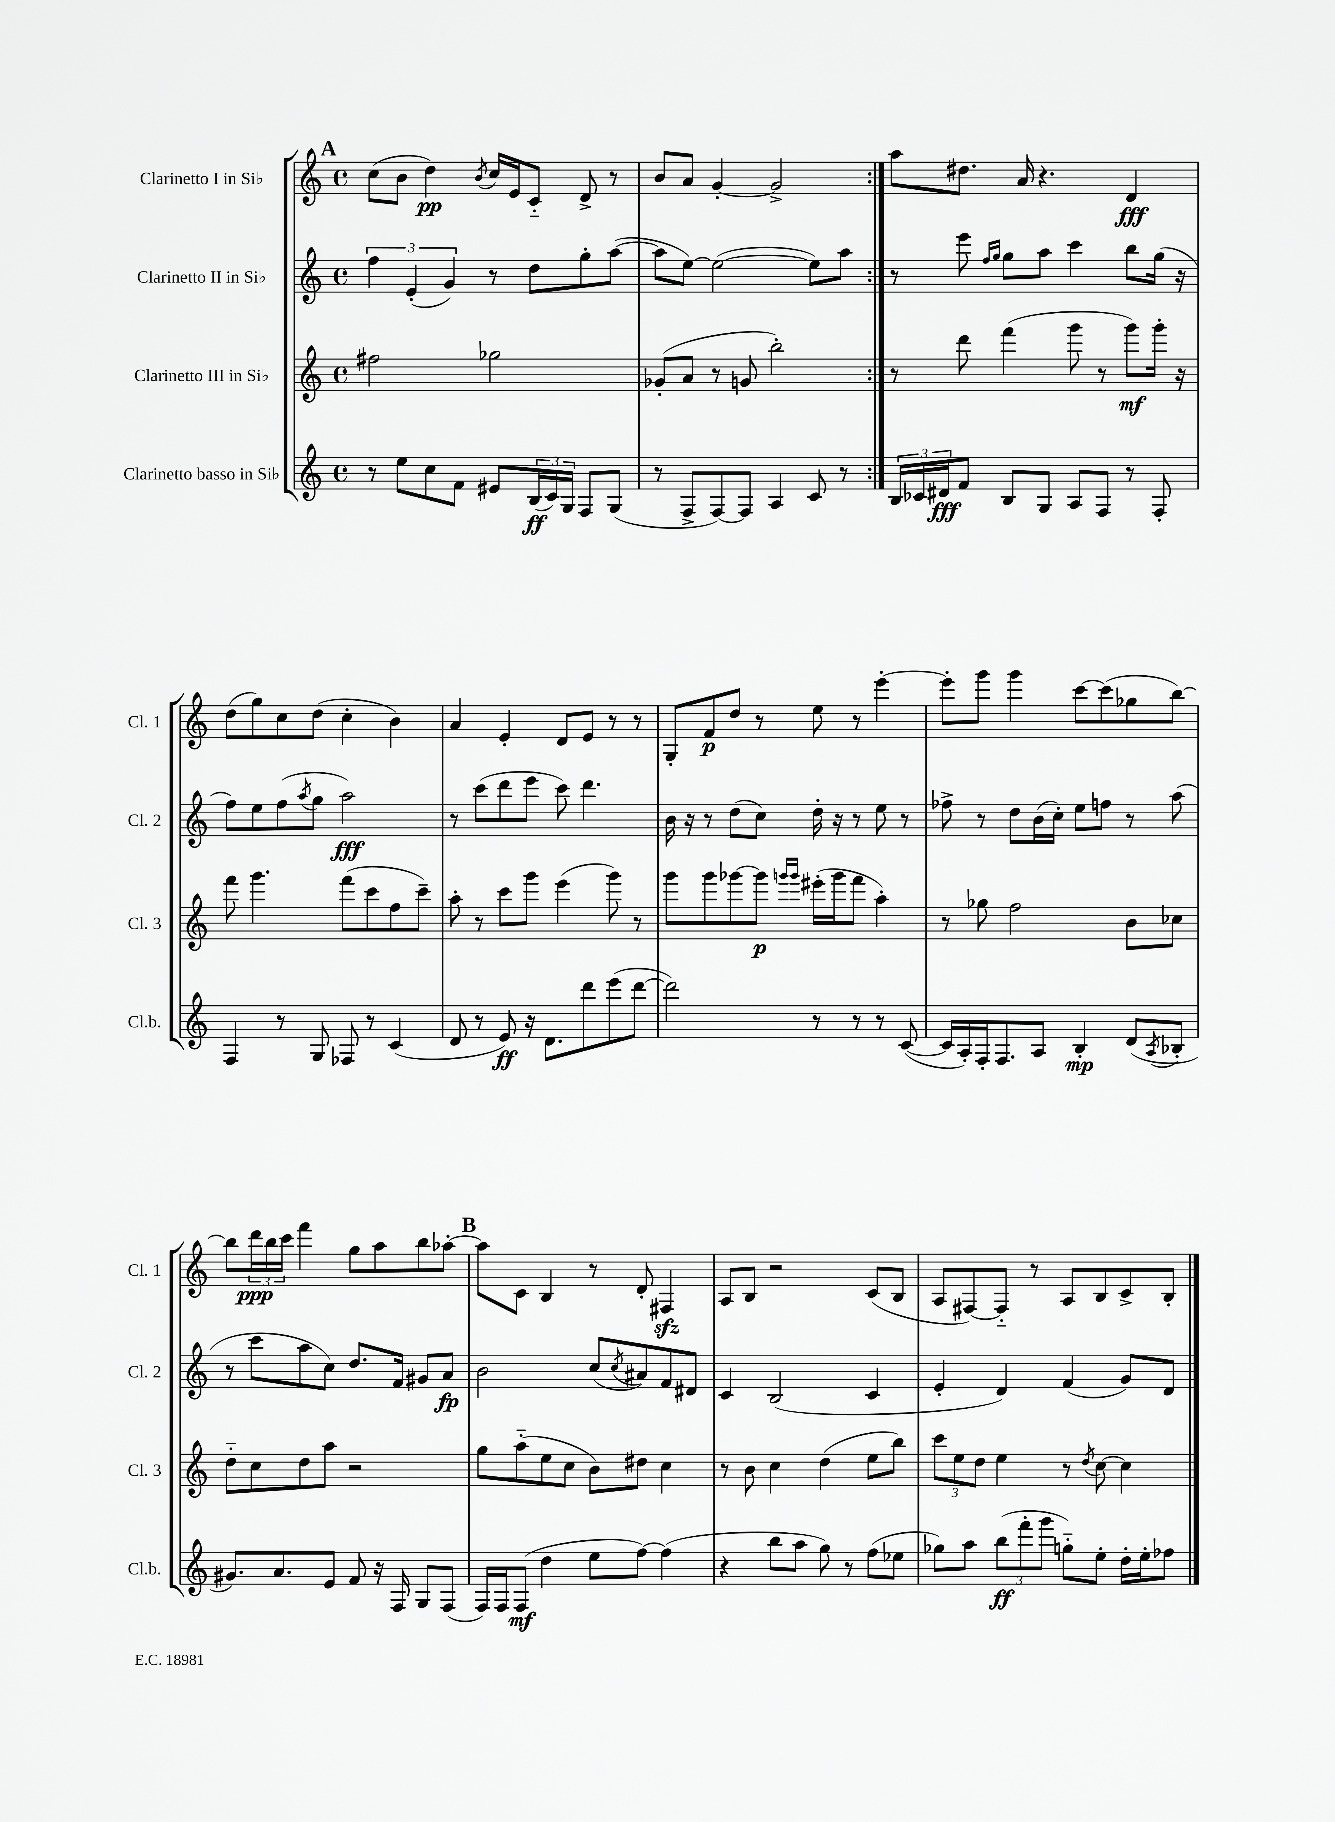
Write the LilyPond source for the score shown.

<<
\new StaffGroup <<
\new Staff = "s0" \with { instrumentName = "Clarinetto I in Sib" shortInstrumentName = "Cl. 1" } {
    \clef treble \key c \major \defaultTimeSignature \time 4/4
    \repeat volta 2 { \mark \markup { \bold "A" } c''8( b'8 d''4\pp) \acciaccatura { b'8 } c''16 e'16 c'8-_ d'8-> r8 |
    b'8 a'8 g'4~-. g'2-> | }
    a''8 dis''8. a'16 r4. d'4\fff |
    d''8( g''8) c''8 d''8( c''4-. b'4) |
    a'4 e'4-. d'8 e'8 r8 r8 |
    g8-. f'8\p d''8 r8 e''8 r8 e'''4~-. |
    e'''8-. g'''8 g'''4 c'''8~ c'''8( ges''8 b''8~) |
    b''8 \tuplet 3/2 { d'''16\ppp b''16 c'''16 } f'''4 g''8 a''8 b''8 aes''8~-. |
    \mark \markup { \bold "B" } aes''8 c'8 b4 r8 d'8-. fis4\sfz |
    a8 b8 r2 c'8( b8 |
    a8 fis8~) fis8-_ r8 a8 b8 c'8-> b8-. \bar "|." |
}
\new Staff = "s1" \with { instrumentName = "Clarinetto II in Sib" shortInstrumentName = "Cl. 2" } {
    \clef treble \key c \major \defaultTimeSignature \time 4/4
    \repeat volta 2 { \mark \markup { \bold "A" } \tuplet 3/2 { f''4 e'4-.( g'4) } r8 d''8 g''8-. a''8~( |
    a''8 e''8~) e''2~( e''8) a''8 | }
    r8 e'''8 \grace { f''16 g''16 } g''8 a''8 c'''4 b''8 g''16( r16 |
    f''8) e''8 f''8( \acciaccatura { a''8 } g''8 a''2\fff) |
    r8 c'''8( d'''8 e'''8 c'''8) d'''4. |
    b'16 r16 r8 d''8( c''8) d''16-. r16 r8 e''8 r8 |
    fes''8-> r8 d''8 b'16( c''16-.) e''8 f''8 r8 a''8( |
    r8 c'''8 a''8 c''8) d''8. f'16 gis'8 a'8\fp |
    \mark \markup { \bold "B" } b'2 c''8( \acciaccatura { c''8 } ais'8) f'8 dis'8 |
    c'4 b2( c'4 |
    e'4-. d'4) f'4( g'8) d'8 \bar "|." |
}
\new Staff = "s2" \with { instrumentName = "Clarinetto III in Sib" shortInstrumentName = "Cl. 3" } {
    \clef treble \key c \major \defaultTimeSignature \time 4/4
    \repeat volta 2 { \mark \markup { \bold "A" } fis''2 ges''2 |
    ges'8-.( a'8 r8 g'8 b''2-.) | }
    r8 d'''8 f'''4( g'''8 r8 g'''8\mf) g'''16-. r16 |
    f'''8 g'''4. f'''8( c'''8 f''8 c'''8--) |
    a''8-. r8 c'''8 g'''8 e'''4( g'''8) r8 |
    g'''8 g'''8 ges'''8~ ges'''8\p \grace { g'''16 g'''16 } eis'''16-.( g'''16 f'''8 a''4-.) |
    r8 ges''8 f''2 b'8 ces''8 |
    d''8-_ c''8 d''8 a''8 r2 |
    \mark \markup { \bold "B" } g''8 a''8-_( e''8 c''8 b'8) dis''8 c''4 |
    r8 b'8 c''4 d''4( e''8 b''8) |
    \tuplet 3/2 { c'''8 e''8 d''8 } e''4 r8 \acciaccatura { d''8 } c''8~ c''4 \bar "|." |
}
\new Staff = "s3" \with { instrumentName = "Clarinetto basso in Sib" shortInstrumentName = "Cl.b." } {
    \clef treble \key c \major \defaultTimeSignature \time 4/4
    \repeat volta 2 { \mark \markup { \bold "A" } r8 e''8 c''8 f'8 eis'8 \tuplet 3/2 { b16\ff( c'16) g16 } f8 g8( |
    r8 f8-> f8~) f8 a4 c'8 r8 | }
    \tuplet 3/2 { b16 ces'16 dis'16\fff } f'8 b8 g8 a8 f8 r8 f8-. |
    f4 r8 g8 fes8 r8 c'4( |
    d'8 r8 e'8\ff) r16 d'8. d'''8 e'''8( d'''8~ |
    d'''2) r8 r8 r8 c'8~( |
    c'16 a16-.) f16-. f8. a8 b4-.\mp d'8( \acciaccatura { a8 } bes8-. |
    gis'8.) a'8. e'8 f'8 r16 f16 g8 f8( |
    \mark \markup { \bold "B" } f16) f16 f8\mf( d''4 e''8 f''8~) f''4( |
    r4 b''8 a''8 g''8) r8 f''8( ees''8 |
    ges''8) a''8 \tuplet 3/2 { b''8\ff( f'''8-. g'''8 } g''8-_) e''8-. d''16-. e''16-. fes''8 \bar "|." |
}
>>
>>
\layout { \context { \Score \remove "Bar_number_engraver" } }
